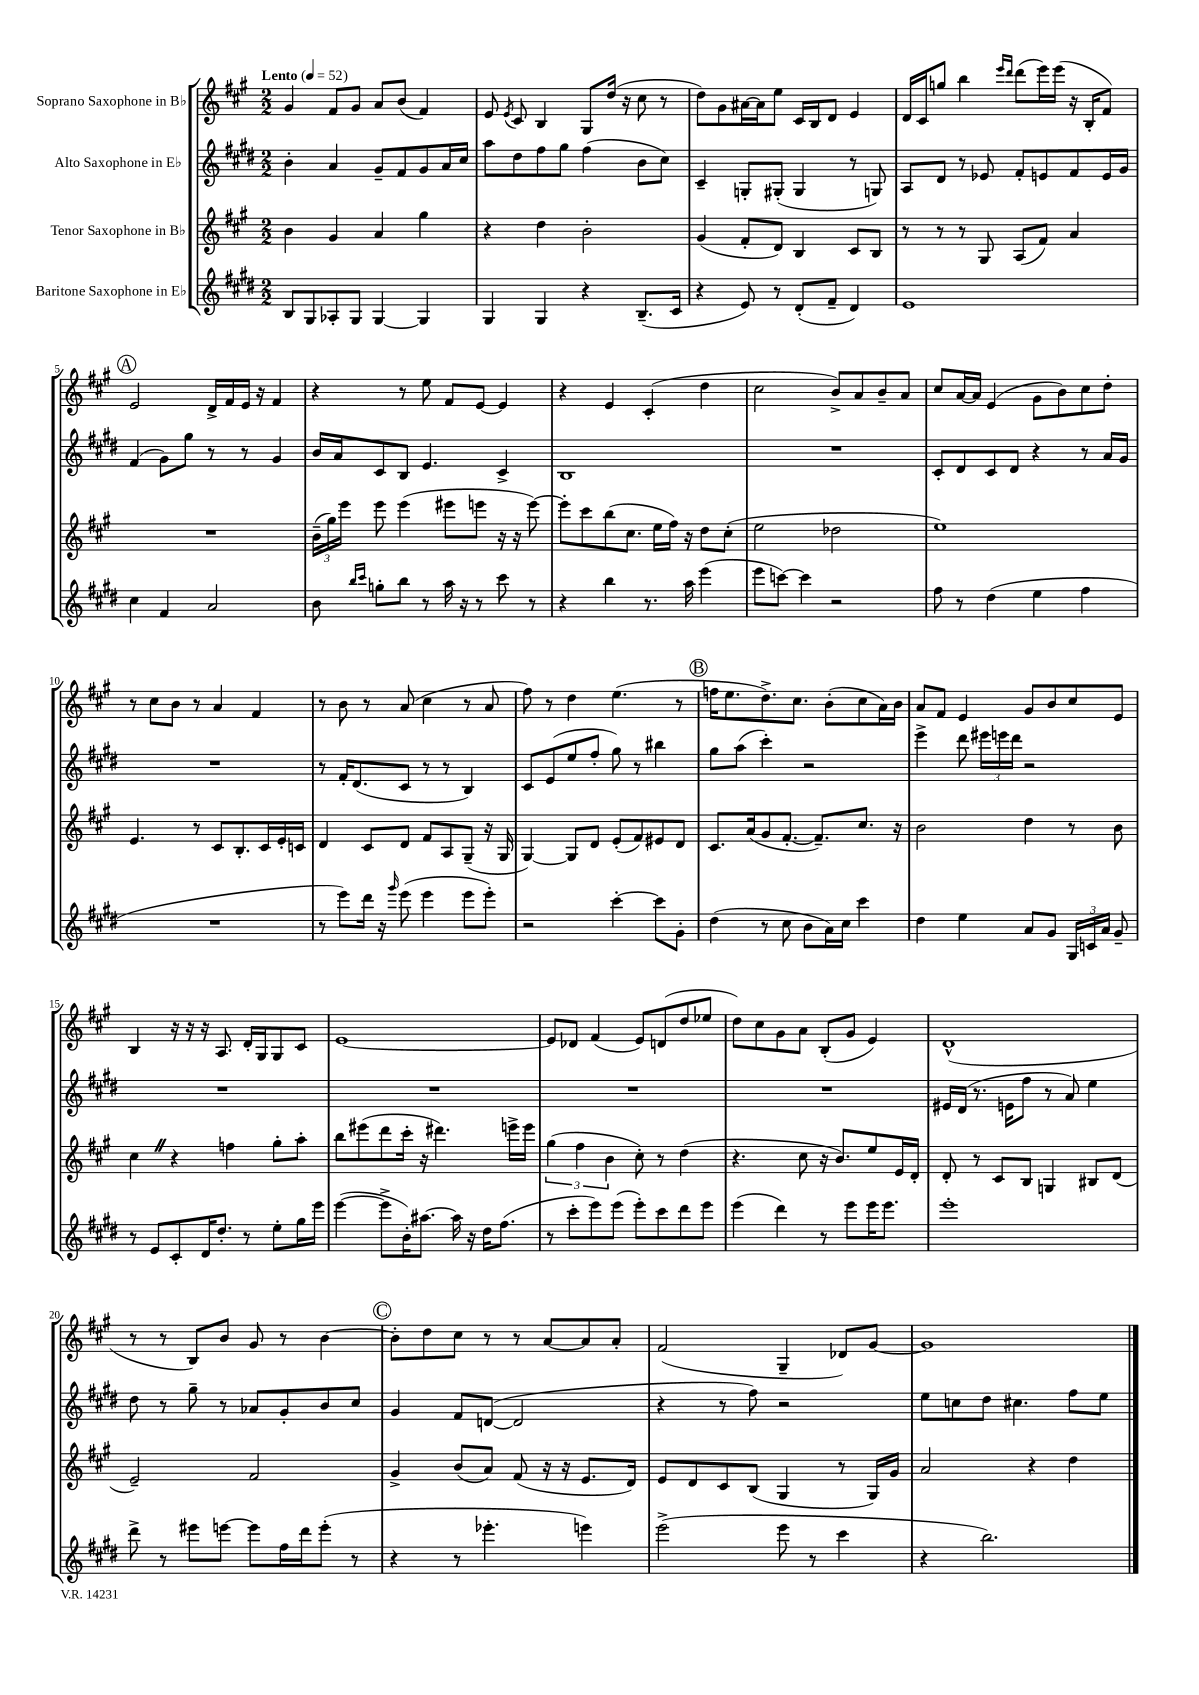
<<
\new StaffGroup <<
\new Staff = "s0" \with { instrumentName = "Soprano Saxophone in Bb" } {
    \clef treble \key a \major \numericTimeSignature \time 2/2 \tempo "Lento" 4 = 52
    \autoBeamOff gis'4 fis'8[ gis'8] a'8[ b'8]( fis'4) |
    e'8 \acciaccatura { e'8 } cis'8 b4 gis8[ d''16]( r16 cis''8 r8 |
    d''8[) gis'8 ais'16~ ais'16 e''8] cis'16[ b16 d'8] e'4 |
    d'16[ cis'16 g''8] b''4 \grace { e'''16[ d'''16] } d'''8[( e'''16) e'''16]( r16 b16[-. fis'8]) |
    \mark \markup { \circle "A" } e'2 d'16[-> fis'16 e'16] r16 fis'4 |
    r4 r8 e''8 fis'8[ e'8]~ e'4 |
    r4 e'4 cis'4-.( d''4 |
    cis''2 b'8[->) a'8 b'8-- a'8] |
    cis''8[ a'16~ a'16] e'4( gis'8[ b'8) cis''8 d''8]-. |
    r8 cis''8[ b'8] r8 a'4 fis'4 |
    r8 b'8 r8 a'8( cis''4 r8 a'8 |
    fis''8) r8 d''4 e''4.( r8 |
    \mark \markup { \circle "B" } f''16[ e''8. d''8.->) cis''8.] b'8[-.( cis''8 a'16) b'16] |
    a'8[ fis'8] e'4 gis'8[ b'8 cis''8 e'8] |
    b4 r16 r16 r16 a8. d'16[-. gis16 gis8 cis'8] |
    e'1~ |
    e'8[ des'8] fis'4( e'8[) d'8( d''8 ees''8] |
    d''8[) cis''8 gis'8 a'8] b8[-.( gis'8] e'4) |
    d'1-^( |
    r8 r8 b8[) b'8] gis'8 r8 b'4~ |
    \mark \markup { \circle "C" } b'8[-. d''8 cis''8] r8 r8 a'8[~ a'8 a'8]-. |
    fis'2( gis4-- des'8[) gis'8]~ |
    gis'1 \bar "|." |
}
\new Staff = "s1" \with { instrumentName = "Alto Saxophone in Eb" } {
    \clef treble \key e \major \numericTimeSignature \time 2/2
    \autoBeamOff b'4-. a'4 gis'8[-- fis'8 gis'8 a'16 cis''16] |
    a''8[ dis''8 fis''8 gis''8] fis''4( b'8[ cis''8]) |
    cis'4-- g8[-. gis8]-.( gis4 r8 g8) |
    a8[ dis'8] r8 ees'8 fis'8[-. e'8 fis'8 e'16 gis'16] |
    \mark \markup { \circle "A" } fis'4( gis'8[) gis''8] r8 r8 gis'4 |
    b'16[ a'16 cis'8 b8] e'4. cis'4-> |
    b1 |
    R1 |
    cis'8[-. dis'8 cis'8 dis'8] r4 r8 a'16[ gis'16] |
    R1 |
    r8 fis'16[-. dis'8.( cis'8] r8 r8 b4) |
    cis'8[ e'8( e''8 fis''8]-. gis''8) r8 bis''4 |
    \mark \markup { \circle "B" } gis''8[ a''8]( cis'''4-.) r2 |
    e'''4-> dis'''8 \tuplet 3/2 { eis'''16[ e'''16 dis'''16] } r2 |
    R1 |
    R1 |
    R1 |
    R1 |
    eis'16[ dis'16]( r8. e'16[ fis''8] r8 a'8) e''4 |
    dis''8 r8 gis''8-- r8 aes'8[ gis'8-. b'8 cis''8] |
    \mark \markup { \circle "C" } gis'4 fis'8[ d'8]~( d'2 |
    r4 r8 fis''8) r2 |
    e''8[ c''8 dis''8] cis''4. fis''8[ e''8] \bar "|." |
}
\new Staff = "s2" \with { instrumentName = "Tenor Saxophone in Bb" } {
    \clef treble \key a \major \numericTimeSignature \time 2/2
    \autoBeamOff b'4 gis'4 a'4 gis''4 |
    r4 d''4 b'2-. |
    gis'4( fis'8[-. d'8]) b4 cis'8[ b8] |
    r8 r8 r8 gis8 a8[( fis'8]) a'4 |
    \mark \markup { \circle "A" } R1 |
    \tuplet 3/2 { b'16[--( gis''16) e'''16] } e'''8 e'''4( eis'''8[ e'''8] r16 r16 e'''8~) |
    e'''8[-. cis'''8 b''8( cis''8.] e''16[ fis''16]) r16 d''8[ cis''8]-.( |
    e''2 des''2 |
    e''1) |
    e'4. r8 cis'8[ b8.-. cis'16 e'16-. c'16] |
    d'4 cis'8[ d'8] fis'8[ a8 gis8]--( r16 gis16 |
    gis4~) gis8[ d'8] e'8[-.( fis'8) eis'8 d'8] |
    \mark \markup { \circle "B" } cis'8.[ a'16( gis'8 fis'8.]~-. fis'8.[--) cis''8.] r16 |
    b'2 d''4 r8 b'8 |
    cis''4 \once \override BreathingSign.text = \markup { \musicglyph "scripts.caesura.straight" } \breathe r4 f''4 gis''8[-. a''8]-. |
    b''8[ eis'''8( d'''8 cis'''16]-. r16 dis'''4.) e'''16[-> e'''16] |
    \tuplet 3/2 { gis''4( fis''4 b'4 } cis''8-.) r8 d''4( |
    r4. cis''8 r16 b'8.[) e''8 e'16 d'16]-. |
    d'8-. r8 cis'8[ b8] g4 bis8[ d'8]( |
    e'2--) fis'2 |
    \mark \markup { \circle "C" } gis'4-> b'8[( a'8]) fis'8( r16 r16 e'8.[ d'16]) |
    e'8[ d'8 cis'8 b8]( gis4 r8 gis16[) gis'16] |
    a'2 r4 d''4 \bar "|." |
}
\new Staff = "s3" \with { instrumentName = "Baritone Saxophone in Eb" } {
    \clef treble \key e \major \numericTimeSignature \time 2/2
    \autoBeamOff b8[ gis8 aes8-. gis8] gis4~ gis4 |
    gis4 gis4 r4 b8.[--( cis'16] |
    r4 e'8) r8 dis'8[-.( fis'8]-- dis'4) |
    e'1 |
    \mark \markup { \circle "A" } cis''4 fis'4 a'2 |
    b'8 \grace { b''16[ cis'''16] } g''8[-. b''8] r8 a''16 r16 r8 cis'''8 r8 |
    r4 b''4 r8. a''16 e'''4( |
    e'''8[ c'''8]~) c'''4 r2 |
    fis''8 r8 dis''4( e''4 fis''4 |
    R1 |
    r8 e'''8[) dis'''16] r16 \grace { gis'''16 } e'''8( e'''4 e'''8[ e'''8]-.) |
    r2 cis'''4~-. cis'''8[ gis'8]-. |
    \mark \markup { \circle "B" } dis''4( r8 cis''8 b'8[ a'16) cis''16] cis'''4 |
    dis''4 e''4 a'8[ gis'8] \tuplet 3/2 { gis16[ c'16 a'16] } gis'8-- |
    r8 e'8[ cis'8-. dis'16 dis''8.]-. r8 e''8[-. gis''16 e'''16] |
    e'''4~( e'''8[-> b'16-.) ais''8.]~ ais''16 r16 dis''16[ fis''8.]( |
    r8 cis'''8[-. e'''8) e'''8]( e'''8[-.) cis'''8 dis'''8 e'''8] |
    e'''4( dis'''4) r8 e'''8[ e'''16 e'''8.] |
    e'''1-. |
    dis'''8-> r8 eis'''8[ e'''8]~ e'''8[ fis''16 dis'''16 e'''8]-.( r8 |
    \mark \markup { \circle "C" } r4 r8 ees'''4.-. e'''4) |
    e'''2->( e'''8 r8 cis'''4 |
    r4 b''2.) \bar "|." |
}
>>
>>
